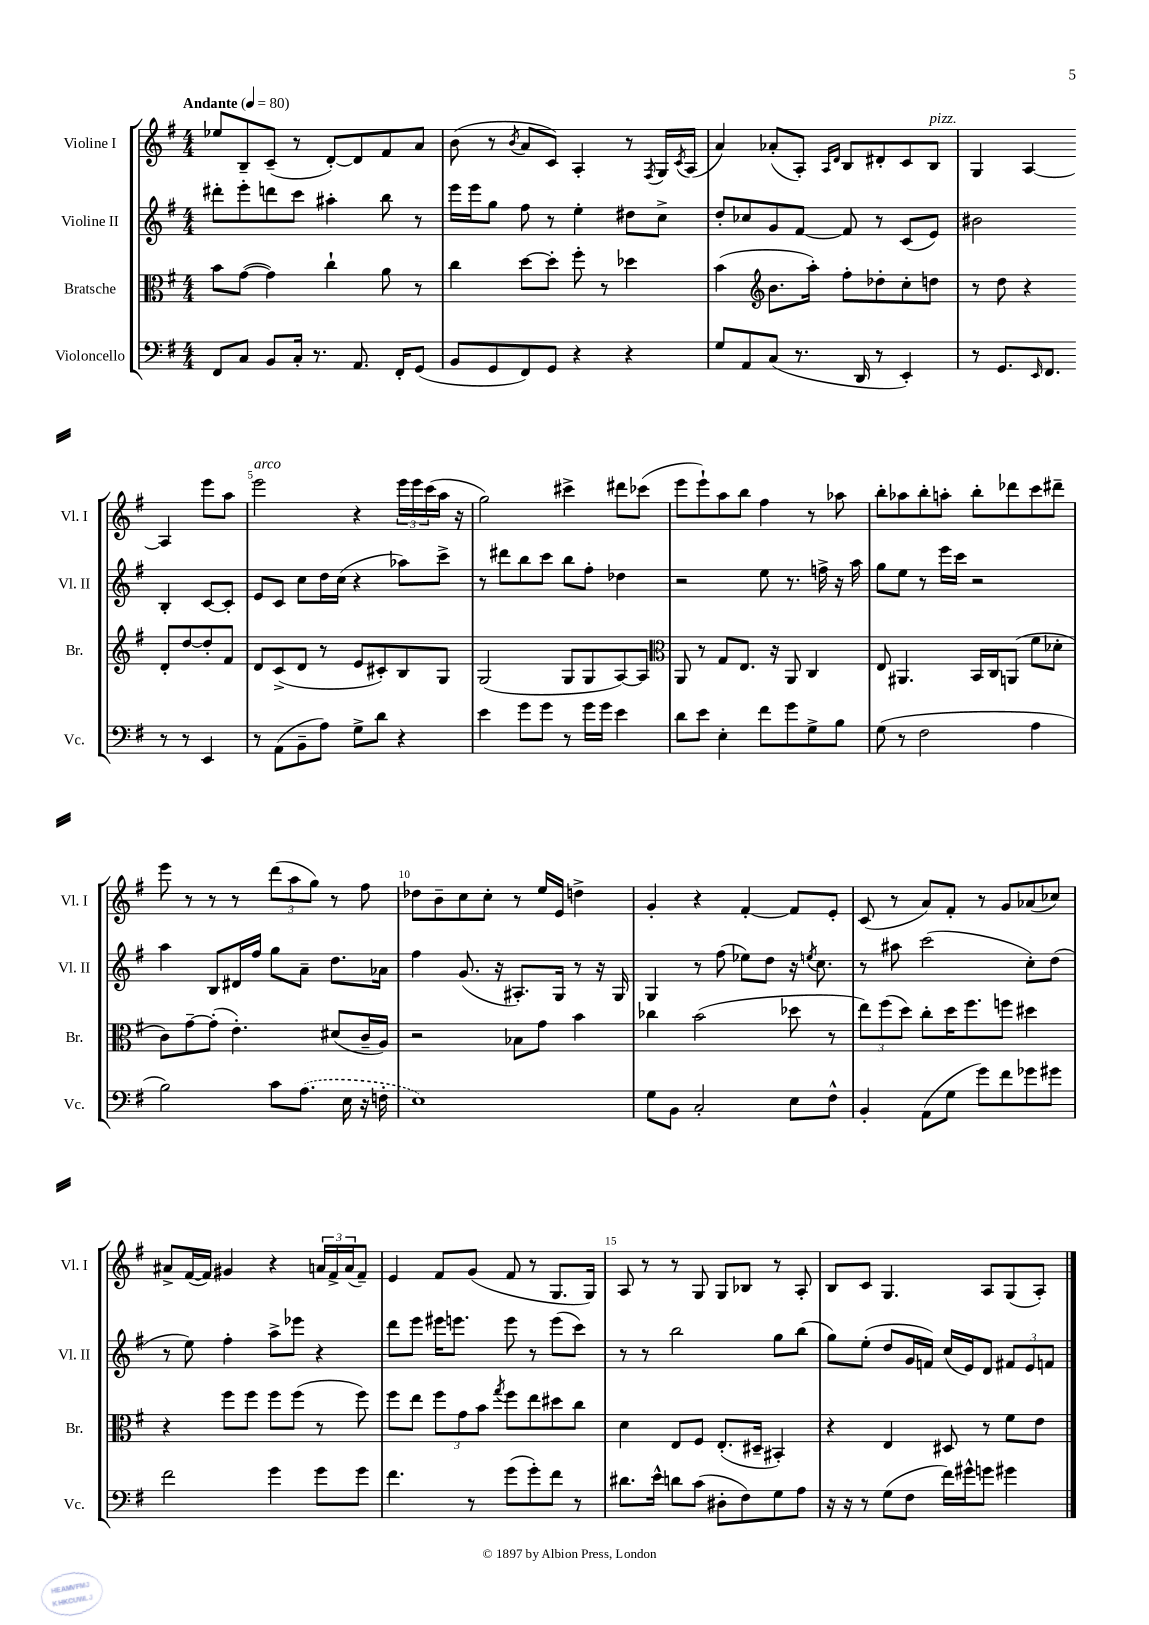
<<
\new StaffGroup <<
\new Staff = "s0" \with { instrumentName = "Violine I" shortInstrumentName = "Vl. I" } {
    \clef treble \key g \major \numericTimeSignature \time 4/4 \tempo "Andante" 4 = 80
    ees''8 b8-- c'8--( r8 d'8~-.) d'8 fis'8 a'8 |
    b'8( r8 \acciaccatura { b'8 } a'8 c'8) a4-. r8 \acciaccatura { fis8 } g16 \acciaccatura { c'8 } a16( |
    a'4) aes'8-.( a8-.) \grace { a16 d'16 } b8 dis'8-. c'8 b8^\markup { \italic "pizz." } |
    g4 a4~ a4 e'''8 a''8 |
    e'''2^\markup { \italic "arco" } r4 \tuplet 3/2 { e'''16 e'''16 c'''16( } a''16 r16 |
    g''2) cis'''4-> dis'''8 ces'''8( |
    e'''8 e'''8-!) a''8 b''8 fis''4 r8 aes''8 |
    b''8-. aes''8 b''8-. a''8-. b''8-. des'''8 c'''8 dis'''8-- |
    e'''8 r8 r8 r8 \tuplet 3/2 { d'''8( a''8 g''8) } r8 fis''8 |
    des''8 b'8-- c''8 c''8-. r8 e''16 e'16 d''4-> |
    g'4-. r4 fis'4~-. fis'8 e'8-. |
    c'8( r8 a'8) fis'8-. r8 g'8 aes'8( ces''8) |
    ais'8-> fis'16~( fis'16) gis'4 r4 \tuplet 3/2 { a'16 fis'16-> a'16( } fis'8--) |
    e'4 fis'8 g'8( fis'8 r8 g8. g16) |
    a8 r8 r8 g8 g8 bes8 r8 a8-. |
    b8 c'8 g4. a8 g8( a8-.) \bar "|." |
}
\new Staff = "s1" \with { instrumentName = "Violine II" shortInstrumentName = "Vl. II" } {
    \clef treble \key g \major \numericTimeSignature \time 4/4
    dis'''8-. e'''8-. d'''8 c'''8 ais''4-. b''8 r8 |
    e'''16 e'''16 g''8 fis''8 r8 e''4-. dis''8 c''8-> |
    d''8-. ces''8 g'8 fis'8~ fis'8 r8 c'8( e'8) |
    bis'2 b4-. c'8~ c'8-. |
    e'8 c'8 c''8 d''16 c''16( r4 aes''8) c'''8-> |
    r8 dis'''8 b''8 c'''8 b''8 fis''8-. des''4 |
    r2 e''8 r8. f''16-> r16 a''16 |
    g''8 e''8 r8 e'''16 c'''16 r2 |
    a''4 b8 dis'16 fis''16 g''8 a'8-- d''8. aes'16 |
    fis''4 g'8.( r16 ais8.-.) g16 r8 r16 g16 |
    g4 r8 fis''8( ees''8) d''8 r16 \acciaccatura { e''8 } c''8. |
    r8 ais''8 c'''2( c''8-.) d''8( |
    r8 e''8) fis''4-. a''8-> ees'''8 r4 |
    d'''8 e'''8 eis'''16 e'''8. e'''8 r8 e'''8( c'''8) |
    r8 r8 b''2 g''8 b''8( |
    g''8) e''8-.( d''8 g'16 f'16) c''16( e'16) d'8 \tuplet 3/2 { fis'8 e'8 f'8 } \bar "|." |
}
\new Staff = "s2" \with { instrumentName = "Bratsche" shortInstrumentName = "Br." } {
    \clef alto \key g \major \numericTimeSignature \time 4/4
    b'8 g'8~( g'4) c''4-! a'8 r8 |
    c''4 d''8~ d''8-. fis''8-. r8 des''4 |
    b'4( \clef treble b'8. a''16-.) fis''8-. des''8-. c''8-. d''8 |
    r8 d''8 r4 d'8-. d''8~ d''8-. fis'8 |
    d'8 c'8->( d'8 r8 e'8 cis'8-.) b8 g8 |
    g2( g8 g8 a8~) a8 |
    \clef alto a,8 r8 g8 e8. r16 a,8 c4 |
    e8 ais,4. b,16 c16 a,8( fis'8 des'8-. |
    c'8) g'8~-- g'8-.( e'4.-.) dis'8( c'16-- a16) |
    r2 bes8 g'8 b'4 |
    ces''4 b'2( des''8 r8 |
    \tuplet 3/2 { e''8) fis''8( d''8) } c''8-. d''16 fis''8. f''8 dis''4 |
    r4 fis''8 fis''8 fis''8 fis''8( r8 fis''8) |
    fis''8 e''8 \tuplet 3/2 { fis''8 g'8 b'8 } \acciaccatura { g''8 } fis''8 e''8 dis''8 c''8 |
    d'4 e8 fis8 e8.-.( dis16-- bis,4-.) |
    r4 e4 dis8 r8 fis'8 e'8 \bar "|." |
}
\new Staff = "s3" \with { instrumentName = "Violoncello" shortInstrumentName = "Vc." } {
    \clef bass \key g \major \numericTimeSignature \time 4/4
    fis,8 c8 b,8 c16-. r8. a,8. fis,16-. g,8( |
    b,8 g,8 fis,8) g,8 r4 r4 |
    g8 a,8 c8( r8. d,16 r8 e,4-.) |
    r8 g,8. \grace { e,16 } fis,8. r8 r8 e,4 |
    r8 a,8( b,8-- a8) g8-> d'8 r4 |
    e'4 g'8 g'8 r8 g'16 g'16 e'4 |
    d'8 e'8 e4-. fis'8 g'8 g8-> b8 |
    g8( r8 fis2 a4 |
    b2) c'8 \once \slurDashed a8.( e16 r16 f16-. |
    e1) |
    g8 b,8 c2-. e8 fis8-^ |
    b,4-. a,8( g8 g'8) fis'8 ges'8 gis'8 |
    fis'2 g'4 g'8 g'8 |
    fis'4. r8 g'8( g'8-.) fis'8 r8 |
    dis'8. e'16-^ d'8 c'8( dis8-. fis8) g8 a8 |
    r16 r16 r8 g8( fis8 fis'16) gis'16-^ g'8 gis'4 \bar "|." |
}
>>
>>
\layout { \context { \Score \override BarNumber.break-visibility = ##(#f #t #t) barNumberVisibility = #(every-nth-bar-number-visible 5) } }
